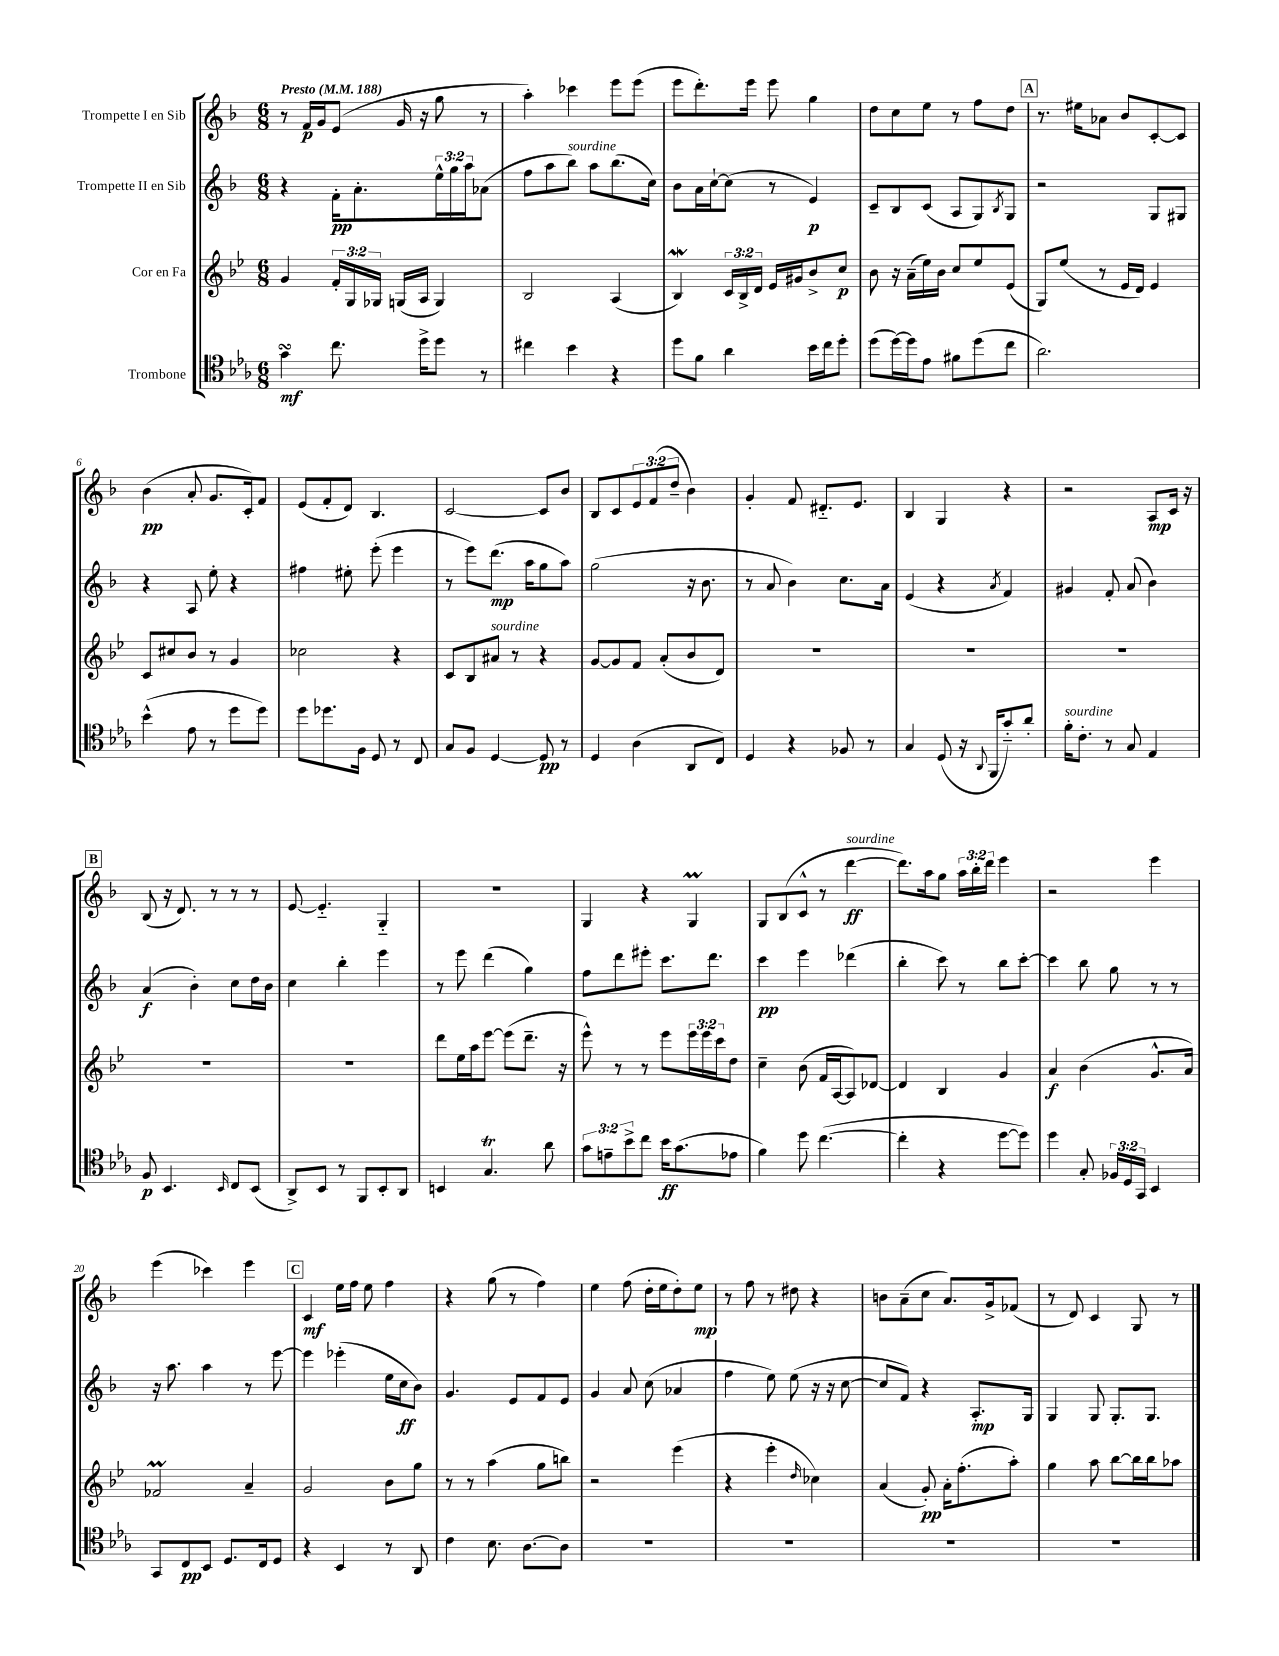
<<
\new StaffGroup <<
\new Staff = "s0" \with { instrumentName = "Trompette I en Sib" } {
    \clef treble \key f \major \numericTimeSignature \time 6/8 \override Staff.TupletNumber.text = #tuplet-number::calc-fraction-text \tempo "Presto" 4 = 188
    r8 f'16\p g'16 e'8( g'16 r16 g''8 r8 |
    a''4-.) ces'''4 e'''8 e'''8( |
    e'''8 d'''8.-.) e'''16 e'''8 g''4 |
    d''8 c''8 e''8 r8 f''8 d''8 |
    \mark \markup { \box "A" } r8. eis''16 aes'8 bes'8 c'8~-. c'8 |
    bes'4\pp( a'8-. g'8. c'16-.) f'8 |
    e'8( f'8-. d'8) bes4. |
    c'2~ c'8 bes'8 |
    bes8 c'8 \tuplet 3/2 { e'8 f'8( d''8-- } bes'4) |
    g'4-. f'8 dis'8.-_ e'8. |
    bes4 g4 r4 |
    r2 a8\mp c'16 r16 |
    \mark \markup { \box "B" } bes8( r16 d'8.) r8 r8 r8 |
    e'8~ e'4.-_ g4-_ |
    R2. |
    g4 r4 g4\prall |
    g8 bes8( c'8-^ r8 d'''4~\ff^\markup { \italic "sourdine" } |
    d'''8.) a''16 g''8 \tuplet 3/2 { a''16 bes''16-. d'''16 } e'''4 |
    r2 e'''4 |
    e'''4( ces'''4) e'''4 |
    \mark \markup { \box "C" } c'4\mf e''16 f''16 e''8 f''4 |
    r4 g''8( r8 f''4) |
    e''4 f''8( d''16-. e''16 d''8-.) e''8\mp |
    r8 f''8 r8 dis''8 r4 |
    b'8 a'8--( c''8 a'8.) g'16-> fes'8( |
    r8 d'8) c'4 g8 r8 \bar "|." |
}
\new Staff = "s1" \with { instrumentName = "Trompette II en Sib" } {
    \clef treble \key f \major \numericTimeSignature \time 6/8 \override Staff.TupletNumber.text = #tuplet-number::calc-fraction-text
    r4 f'16-.\pp a'8.-. \tuplet 3/2 { e''16-^ g''16 a''16 } aes'8( |
    f''8 a''8 bes''8^\markup { \italic "sourdine" }) a''8 bes''8.( c''16) |
    bes'8 a'16 c''16~-! c''8( r8 e'4\p) |
    c'8-- bes8 c'8( a8 g8) \acciaccatura { bes8 } g8 |
    \mark \markup { \box "A" } r2 g8 gis8 |
    r4 a8 e''8-. r4 |
    fis''4 eis''8-. e'''8-.( e'''4 |
    r8 e'''8) d'''8.\mp( a''16 g''8 a''8) |
    g''2( r16 bes'8. |
    r8 a'8 bes'4) c''8. a'16 |
    e'4( r4 \acciaccatura { a'8 } f'4) |
    gis'4 f'8-. a'8( bes'4) |
    \mark \markup { \box "B" } a'4\f( bes'4-.) c''8 d''16 bes'16 |
    c''4 bes''4-. e'''4 |
    r8 e'''8 d'''4( g''4) |
    f''8 d'''8 eis'''8-. c'''8. d'''8. |
    c'''4\pp e'''4 des'''4( |
    bes''4-. c'''8) r8 bes''8 c'''8~-. |
    c'''4 bes''8 g''8 r8 r8 |
    r16 a''8. a''4 r8 e'''8~ |
    \mark \markup { \box "C" } e'''4 ees'''4-.( e''16 c''16\ff bes'8) |
    g'4. e'8 f'8 e'8 |
    g'4 a'8 c''8( aes'4 |
    f''4 e''8) e''8( r16 r16 c''8~ |
    c''8 f'8) r4 a8.-.\mp g16 |
    g4 g8 g8.-. g8. \bar "|." |
}
\new Staff = "s2" \with { instrumentName = "Cor en Fa" } {
    \clef treble \key bes \major \numericTimeSignature \time 6/8 \override Staff.TupletNumber.text = #tuplet-number::calc-fraction-text
    g'4 \tuplet 3/2 { f'16-. g16 ges16 } g16( a16 g4) |
    bes2 a4( |
    bes4\mordent) \tuplet 3/2 { c'16 bes16-> d'16 } ees'16 gis'16 bes'8-> c''8\p |
    bes'8 r16 a'16--( ees''16) bes'16 c''8 ees''8 ees'8( |
    \mark \markup { \box "A" } g8) ees''8( r8 ees'16 d'16) ees'4 |
    c'8 cis''8 bes'8 r8 g'4 |
    ces''2 r4 |
    c'8 bes8 ais'8^\markup { \italic "sourdine" } r8 r4 |
    g'8~ g'8 f'8 a'8-.( bes'8 d'8) |
    R2. |
    R2. |
    R2. |
    \mark \markup { \box "B" } R2. |
    R2. |
    d'''8 ees''16 a''16 ees'''8~ ees'''8( d'''8.-- r16 |
    ees'''8-^) r8 r8 ees'''8 \tuplet 3/2 { ees'''16 ees'''16 c'''16 } d''8 |
    c''4-- bes'8( f'16 a16~ a8) des'8~ |
    des'4 bes4 g'4 |
    a'4\f bes'4( g'8.-^ a'16) |
    fes'2\prall a'4-- |
    \mark \markup { \box "C" } g'2 bes'8 g''8 |
    r8 r8 a''4( g''8 b''8) |
    r2 ees'''4( |
    r4 ees'''4-. \grace { d''16 } ces''4) |
    a'4( g'8-.\pp) a'16-. f''8.-.( a''8-.) |
    g''4 a''8 bes''8~ bes''16 bes''16 aes''8 \bar "|." |
}
\new Staff = "s3" \with { instrumentName = "Trombone" } {
    \clef tenor \key ees \major \numericTimeSignature \time 6/8 \override Staff.TupletNumber.text = #tuplet-number::calc-fraction-text
    g'4\turn\mf c''8. d''16-> d''8 r8 |
    cis''4 bes'4 r4 |
    d''8 f'8 aes'4 bes'16 c''16 d''8-. |
    d''8( d''16~) d''16 ees'8 fis'8 d''8( c''8 |
    \mark \markup { \box "A" } aes'2.) |
    bes'4-^( ees'8 r8 d''8 d''8) |
    d''8 des''8. f16 d8 r8 c8 |
    g8 f8 d4~ d8\pp r8 |
    d4 aes4( aes,8 c8) |
    d4 r4 fes8 r8 |
    g4 d8( r16 \appoggiatura { aes,8 } f,16 g'8-_) aes'8-. |
    f'16-.^\markup { \italic "sourdine" } c'8.-. r8 g8 ees4 |
    \mark \markup { \box "B" } f8\p bes,4. \grace { bes,16 } c8 bes,8( |
    aes,8->) bes,8 r8 f,8 bes,8-. aes,8 |
    b,4 g4.\trill aes'8 |
    \tuplet 3/2 { g'8 e'8-- bes'8-> } c''8 bes'16\ff g'8.( ees'8 |
    f'4) d''8 c''4.~( |
    c''4-. r4 d''8~ d''8) |
    d''4 g8-. \tuplet 3/2 { fes16 d16 g,16 } bes,4 |
    g,8 c8\pp bes,8 d8. c16 d8 |
    \mark \markup { \box "C" } r4 bes,4 r8 aes,8 |
    c'4 bes8. aes8.~ aes8 |
    R2. |
    R2. |
    R2. |
    R2. \bar "|." |
}
>>
>>
